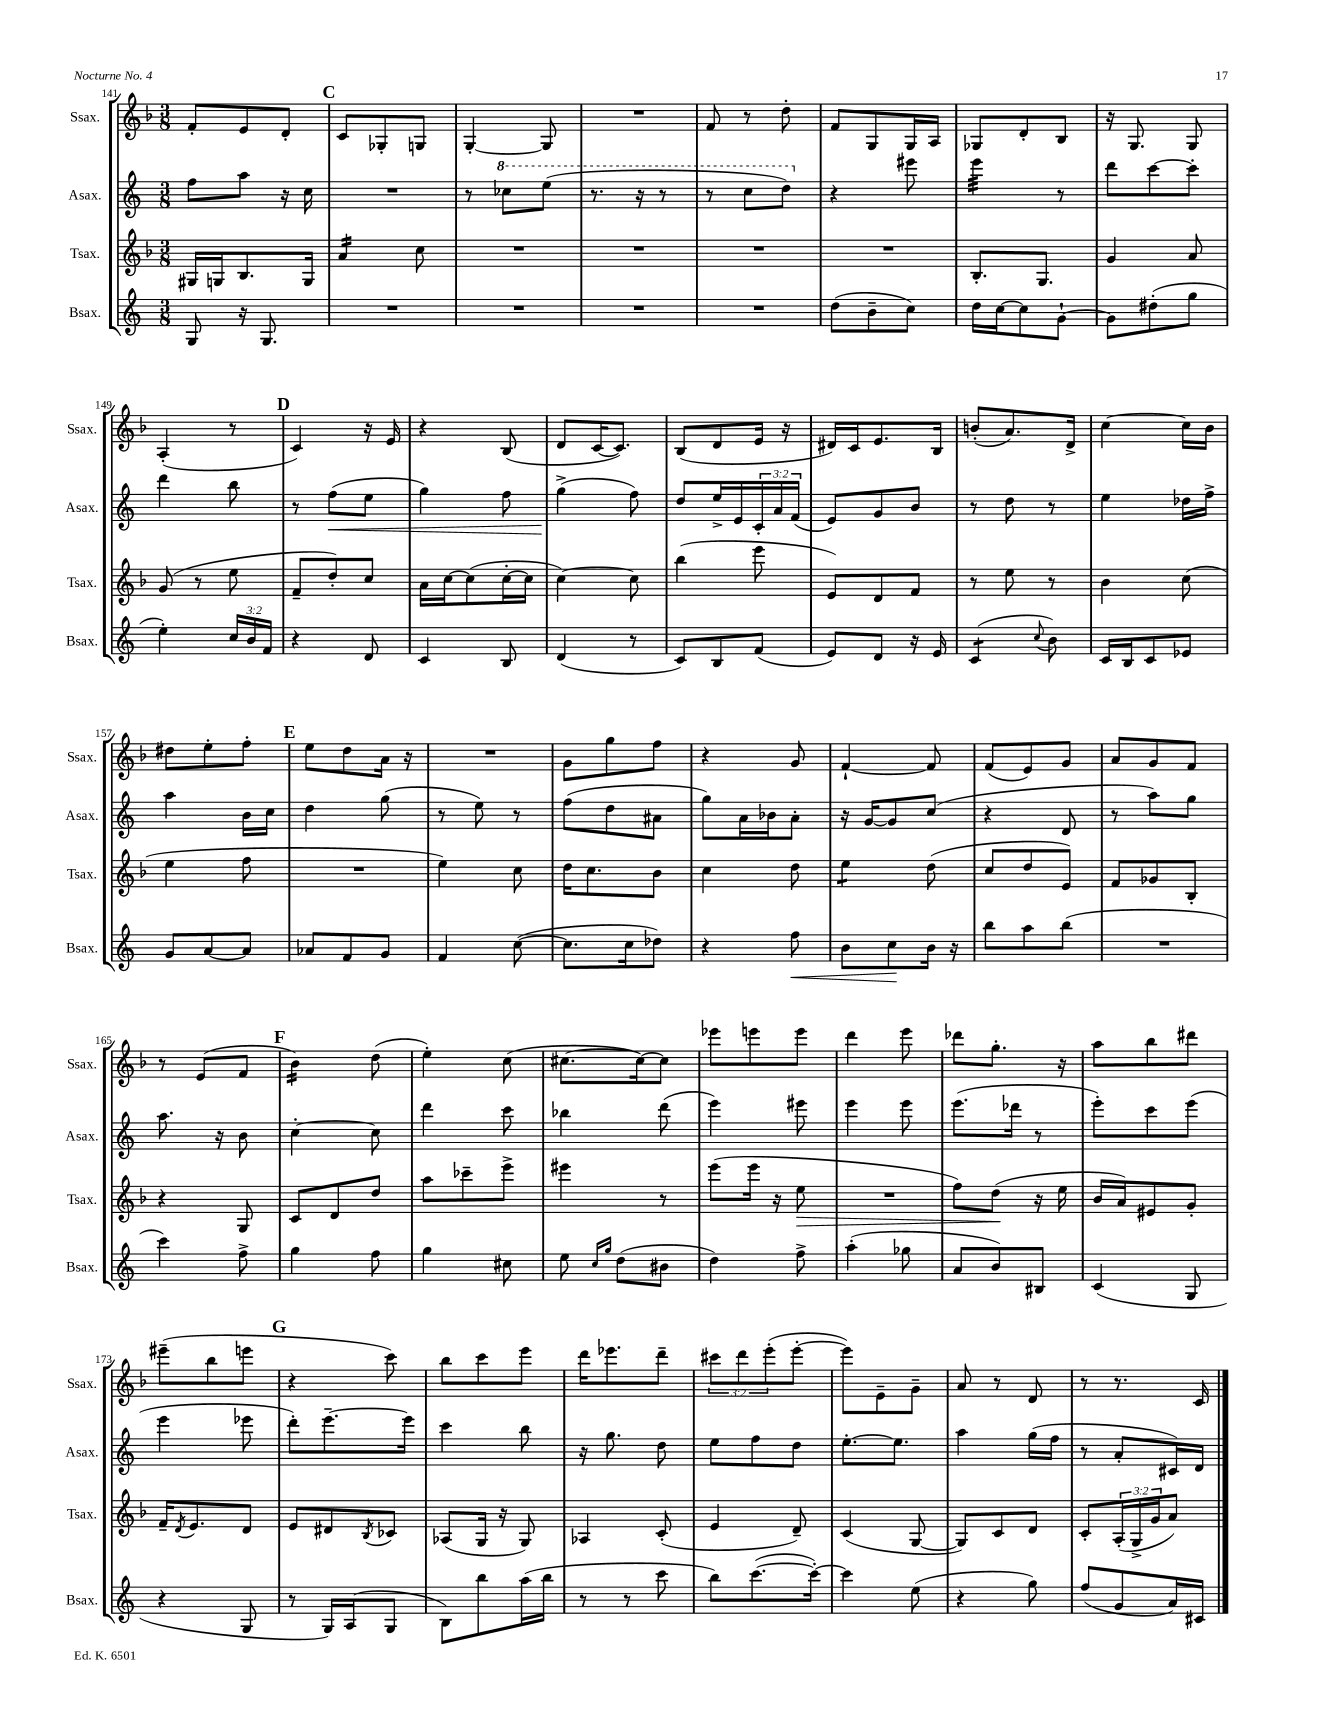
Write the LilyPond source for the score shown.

<<
\new StaffGroup <<
\new Staff = "s0" \with { instrumentName = "Ssax." shortInstrumentName = "Ssax." } {
    \clef treble \key f \major \numericTimeSignature \time 3/8 \override Staff.TupletNumber.text = #tuplet-number::calc-fraction-text
    f'8-. e'8 d'8-. |
    \mark \markup { \bold "C" } c'8 ges8-. g8 |
    g4~-. g8 |
    R4. |
    f'8 r8 d''8-. |
    f'8 g8 g16 a16 |
    ges8 d'8-. bes8 |
    r16 g8. g8 |
    a4-.( r8 |
    \mark \markup { \bold "D" } c'4) r16 e'16 |
    r4 bes8( |
    d'8 c'16~ c'8.) |
    bes8( d'8 e'16 r16 |
    dis'16) c'16 e'8. bes16 |
    b'8-.( a'8.) d'16-> |
    c''4~ c''16 bes'16 |
    dis''8 e''8-. f''8-. |
    \mark \markup { \bold "E" } e''8 d''8 a'16 r16 |
    R4. |
    g'8 g''8 f''8 |
    r4 g'8 |
    f'4~-! f'8 |
    f'8( e'8) g'8 |
    a'8 g'8 f'8 |
    r8 e'8( f'8 |
    \mark \markup { \bold "F" } bes'4:16) d''8( |
    e''4-.) c''8( |
    cis''8.~ cis''16~) cis''8 |
    ees'''8 e'''8 e'''8 |
    d'''4 e'''8 |
    des'''8 g''8.-. r16 |
    a''8 bes''8 dis'''8 |
    eis'''8--( bes''8 e'''8 |
    \mark \markup { \bold "G" } r4 c'''8) |
    bes''8 c'''8 e'''8 |
    d'''16 ees'''8. d'''8-- |
    \tuplet 3/2 { cis'''8 d'''8 e'''8-.( } e'''8~-. |
    e'''8) e'8-- g'8-- |
    a'8 r8 d'8 |
    r8 r8. c'16 \bar "|." |
}
\new Staff = "s1" \with { instrumentName = "Asax." shortInstrumentName = "Asax." } {
    \clef treble \key c \major \numericTimeSignature \time 3/8 \override Staff.TupletNumber.text = #tuplet-number::calc-fraction-text
    f''8 a''8 r16 c''16 |
    \mark \markup { \bold "C" } R4. |
    r8 \ottava #1 ces'''8 e'''8( |
    r8. r16 r8 |
    r8 c'''8 d'''8) \ottava #0 |
    r4 eis'''8 |
    e'''4:32 r8 |
    d'''8 c'''8~ c'''8-. |
    d'''4 b''8 |
    \mark \markup { \bold "D" } r8 f''8\<( e''8 |
    g''4) f''8 |
    g''4->\!( f''8) |
    d''8 e''16-> e'16 \tuplet 3/2 { c'16-. a'16 f'16( } |
    e'8) g'8 b'8 |
    r8 d''8 r8 |
    e''4 des''16 f''16-> |
    a''4 b'16 c''16 |
    \mark \markup { \bold "E" } d''4 g''8( |
    r8 e''8) r8 |
    f''8( d''8 ais'8 |
    g''8) a'16 bes'16 a'8-. |
    r16 g'16~ g'8 c''8( |
    r4 d'8 |
    r8 a''8) g''8 |
    a''8. r16 b'8 |
    \mark \markup { \bold "F" } c''4~-. c''8 |
    d'''4 c'''8 |
    bes''4 d'''8( |
    e'''4) eis'''8 |
    e'''4 e'''8 |
    e'''8.( des'''16 r8 |
    e'''8-.) c'''8 e'''8( |
    e'''4 ees'''8 |
    \mark \markup { \bold "G" } d'''8-.) e'''8.~-- e'''16 |
    c'''4 b''8 |
    r16 g''8. d''8 |
    e''8 f''8 d''8 |
    e''8.~-. e''8. |
    a''4 g''16( f''16 |
    r8 a'8-. cis'16) d'16 \bar "|." |
}
\new Staff = "s2" \with { instrumentName = "Tsax." shortInstrumentName = "Tsax." } {
    \clef treble \key f \major \numericTimeSignature \time 3/8 \override Staff.TupletNumber.text = #tuplet-number::calc-fraction-text
    gis16 g16 bes8. g16 |
    \mark \markup { \bold "C" } a'4:16 c''8 |
    R4. |
    R4. |
    R4. |
    R4. |
    bes8.-. g8. |
    g'4 a'8 |
    g'8( r8 e''8 |
    \mark \markup { \bold "D" } f'8-- d''8-.) c''8 |
    a'16 c''16~ c''8( c''16~-. c''16 |
    c''4~) c''8 |
    bes''4( e'''8 |
    e'8) d'8 f'8 |
    r8 e''8 r8 |
    bes'4 c''8( |
    e''4 f''8 |
    \mark \markup { \bold "E" } R4. |
    e''4) c''8 |
    d''16 c''8. bes'8 |
    c''4 d''8 |
    e''4:8 d''8( |
    c''8 d''8 e'8) |
    f'8 ges'8 bes8-. |
    r4 g8 |
    \mark \markup { \bold "F" } c'8 d'8 d''8 |
    a''8 ces'''8-- e'''8-> |
    eis'''4 r8 |
    e'''8( e'''16 r16 e''8\> |
    R4. |
    f''8) d''8\!( r16 e''16 |
    bes'16 a'16) eis'8 g'8-. |
    f'16-- \acciaccatura { d'8 } e'8. d'8 |
    \mark \markup { \bold "G" } e'8 dis'8 \acciaccatura { bes8 } ces'8 |
    aes8( g16 r16 g8) |
    aes4 c'8-.( |
    e'4 d'8--) |
    c'4( g8~ |
    g8) c'8 d'8 |
    c'8-. \tuplet 3/2 { a16-.( g16-> g'16 } a'8) \bar "|." |
}
\new Staff = "s3" \with { instrumentName = "Bsax." shortInstrumentName = "Bsax." } {
    \clef treble \key c \major \numericTimeSignature \time 3/8 \override Staff.TupletNumber.text = #tuplet-number::calc-fraction-text
    g8 r16 g8. |
    \mark \markup { \bold "C" } R4. |
    R4. |
    R4. |
    R4. |
    d''8( b'8-- c''8) |
    d''16 c''16~ c''8 g'8~-! |
    g'8 dis''8-.( g''8 |
    e''4-.) \tuplet 3/2 { c''16 b'16 f'16 } |
    \mark \markup { \bold "D" } r4 d'8 |
    c'4 b8 |
    d'4( r8 |
    c'8) b8 f'8( |
    e'8) d'8 r16 e'16 |
    c'4:8( \appoggiatura { c''8 } b'8) |
    c'16 b16 c'8 ees'8 |
    g'8 a'8~ a'8 |
    \mark \markup { \bold "E" } aes'8 f'8 g'8 |
    f'4 c''8~( |
    c''8. c''16 des''8) |
    r4 f''8\< |
    b'8 c''8\! b'16 r16 |
    b''8 a''8 b''8( |
    R4. |
    c'''4) f''8-> |
    \mark \markup { \bold "F" } g''4 f''8 |
    g''4 cis''8 |
    e''8 \grace { c''16 g''16 } d''8( bis'8 |
    d''4) f''8-> |
    a''4-.( ges''8 |
    a'8 b'8) bis8 |
    c'4( g8 |
    r4 g8 |
    \mark \markup { \bold "G" } r8 g16) a16( g8 |
    b8) b''8 a''16( b''16 |
    r8 r8 c'''8 |
    b''8) c'''8.~( c'''16~-.) |
    c'''4 e''8( |
    r4 g''8) |
    f''8( g'8 a'16) cis'16 \bar "|." |
}
>>
>>
\layout { \context { \Score currentBarNumber = #141 } }
